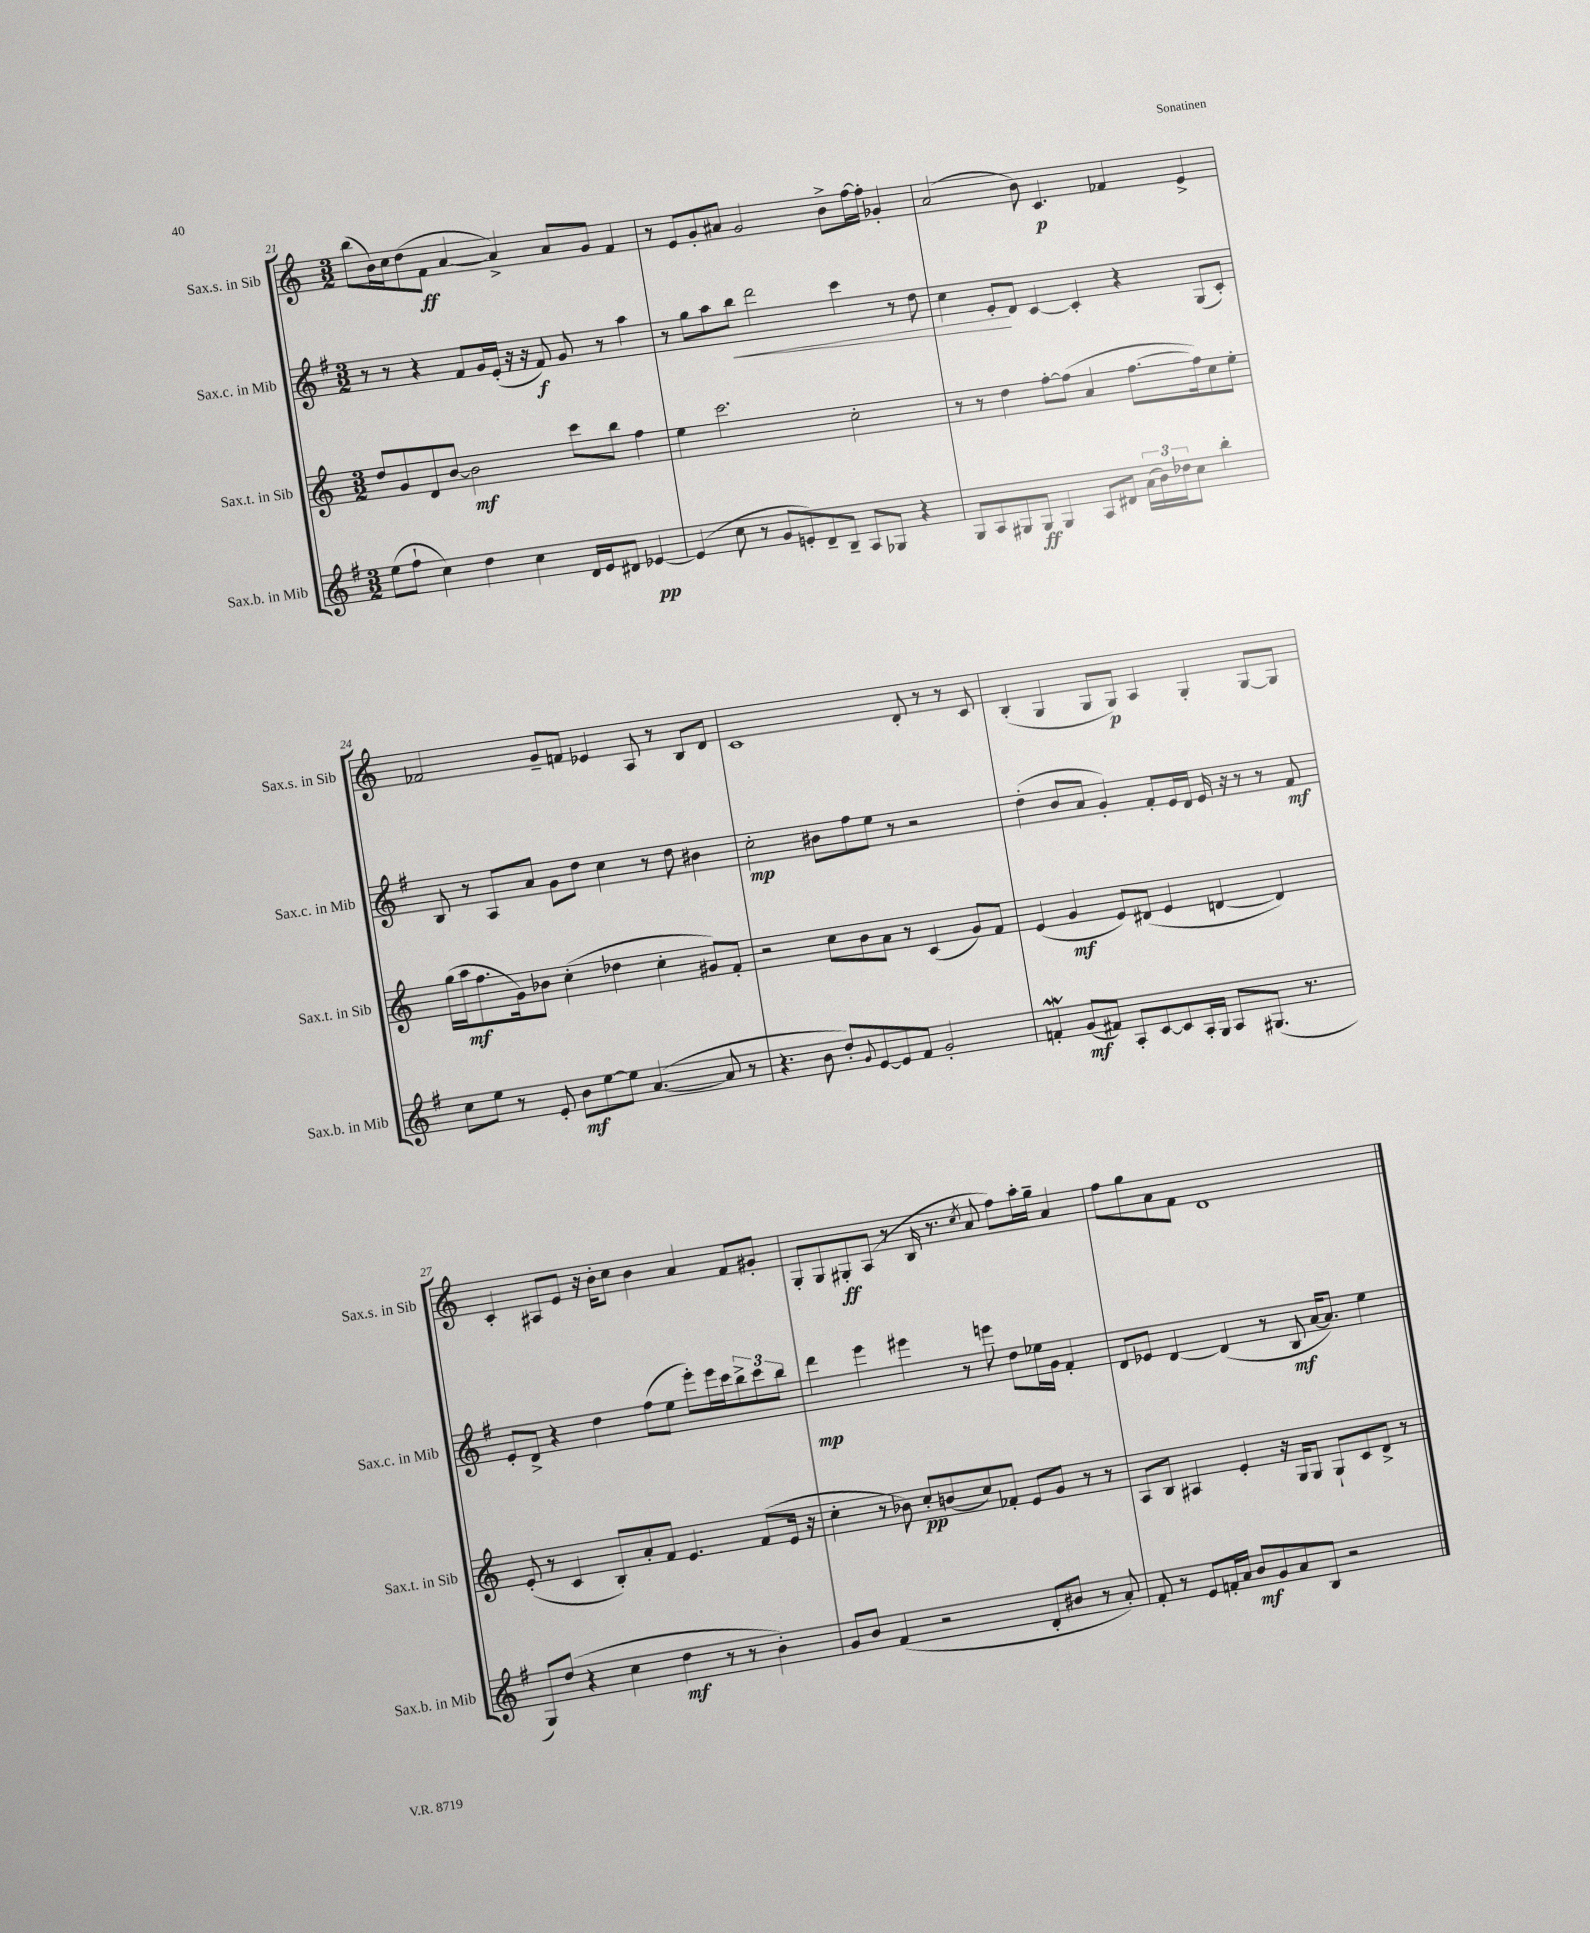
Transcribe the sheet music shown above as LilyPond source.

<<
\new StaffGroup <<
\new Staff = "s0" \with { instrumentName = "Sax.s. in Sib" shortInstrumentName = "Sax.s. in Sib" } {
    \clef treble \key c \major \numericTimeSignature \time 3/2
    b''8( b'16) c''16 d''8( f'8\ff a'4~ a'4->) a'8 g'8 f'4 |
    r8 e'8 g'8-. ais'8 g'2 b'8-> f''16~ f''16-. ges'4-. |
    a'2( b'8) c'4.\p fes'4 e'4-> |
    fes'2 g'8-- f'8 ees'4 a8 r8 b8 d'8 |
    c'1 d'8-. r8 r8 c'8 |
    b4-.( g4 g8 g8\p) a4 g4-. g8~ g8 |
    c'4-. ais8 e'8 r16 b'16-. c''8 b'4 a'4 f'8 gis'8-. |
    g8-. g8 gis8-.\ff a8( r8 b16 r8. \acciaccatura { c''8 } a'8 f''8) a''16-. g''16-- a'4 |
    f''8 g''8 a'8 f'8 d'1 \bar "|." |
}
\new Staff = "s1" \with { instrumentName = "Sax.c. in Mib" shortInstrumentName = "Sax.c. in Mib" } {
    \clef treble \key g \major \numericTimeSignature \time 3/2
    r8 r8 r4 fis'8 g'16 e'16-.( r16 r16 fis'8\f) g'8 r8 a''4 |
    r8 g''8 a''8 b''8\< d'''2 c'''4 r8 d''8 |
    c''4 e'8-.\! d'8 c'4~ c'4-. r4 g8( c'8-.) |
    b8 r8 a8 a'8 g'8 d''8 c''4 r8 d''8 bis'4 |
    c''2-.\mp bis'8 fis''8 e''8 r8 r2 |
    d''4-.( b'8 a'8 g'4-.) fis'8-. e'16 d'16 e'16 r16 r8 r8 fis'8\mf |
    e'8-. d'8-> r4 d''4 fis''8( e''8 e'''8-.) e'''16 c'''16 \tuplet 3/2 { b''8-> c'''8 b''8 } |
    d'''4\mp e'''4 eis'''4 r8 e'''8 d''8 ees''16 g'16 fis'4-. |
    d'8 ees'8 d'4~ d'4( r8 b8\mf a'16~ a'8.) e''4 \bar "|." |
}
\new Staff = "s2" \with { instrumentName = "Sax.t. in Sib" shortInstrumentName = "Sax.t. in Sib" } {
    \clef treble \key c \major \numericTimeSignature \time 3/2
    d''8 g'8 d'8 b'8~ b'2\mf c'''8 b''8 f''4 |
    e''4 c'''2. c''2-. |
    r8 r8 d''4 f''8~-. f''8( a'4 f''8.~ f''16) c''8 e''8-. |
    g''16( a''16\mf f''8. g'16) bes'8 c''4-.( des''4 c''4-. gis'8) f'8-. |
    r2 c''8 b'8 a'8 r8 c'4( g'8) f'8 |
    e'4( g'4\mf e'8) dis'8( e'4 d'4~ d'4) |
    e'8-.( r8 c'4 b8-.) a'8-. f'8 e'4. f'8( e'16 r16 |
    c''4-. r8 bes'8) c''8-.\pp b'8( c''8) fes'8-. e'8 g'8 r8 r8 |
    a8 b8 ais4 e'4-. r16 g16 g8 g8-! c'8 d'8-> r8 \bar "|." |
}
\new Staff = "s3" \with { instrumentName = "Sax.b. in Mib" shortInstrumentName = "Sax.b. in Mib" } {
    \clef treble \key g \major \numericTimeSignature \time 3/2
    e''8( fis''8-! c''4) d''4 c''4 d'16 e'16 dis'8 ees'4~\pp |
    ees'4( c''8 r8 g'8 e'8-.) d'8-- b8-- a8 ges8 r4 |
    g8 a8 gis8 gis8\ff gis4 a8 dis'8 \tuplet 3/2 { a'16( b'16) des''16 } c''8 b''4-. |
    c''8 e''8 r8 e'8-. b'8\mf e''8~ e''8 a'4.~( a'8 r8 |
    r4. b'8 d''8-.) \appoggiatura { g'8 } e'8~ e'8 fis'8 g'2-. |
    f'4-.\mordent g'8\mf( fis'8) a8-. c'8~ c'8 a16-. g16 a8 gis8.( r8. |
    g8) d''8( r4 c''4 d''4\mf r8 r8 b'4-.) |
    g'8 b'8 fis'4( r2 d'8-. bis'8 r8 a'8-.) |
    fis'8-. r8 e'8 f'16-. a'16 b'8\mf g'8 a'8 b8 r2 \bar "|." |
}
>>
>>
\layout { \context { \Score currentBarNumber = #21 } }
